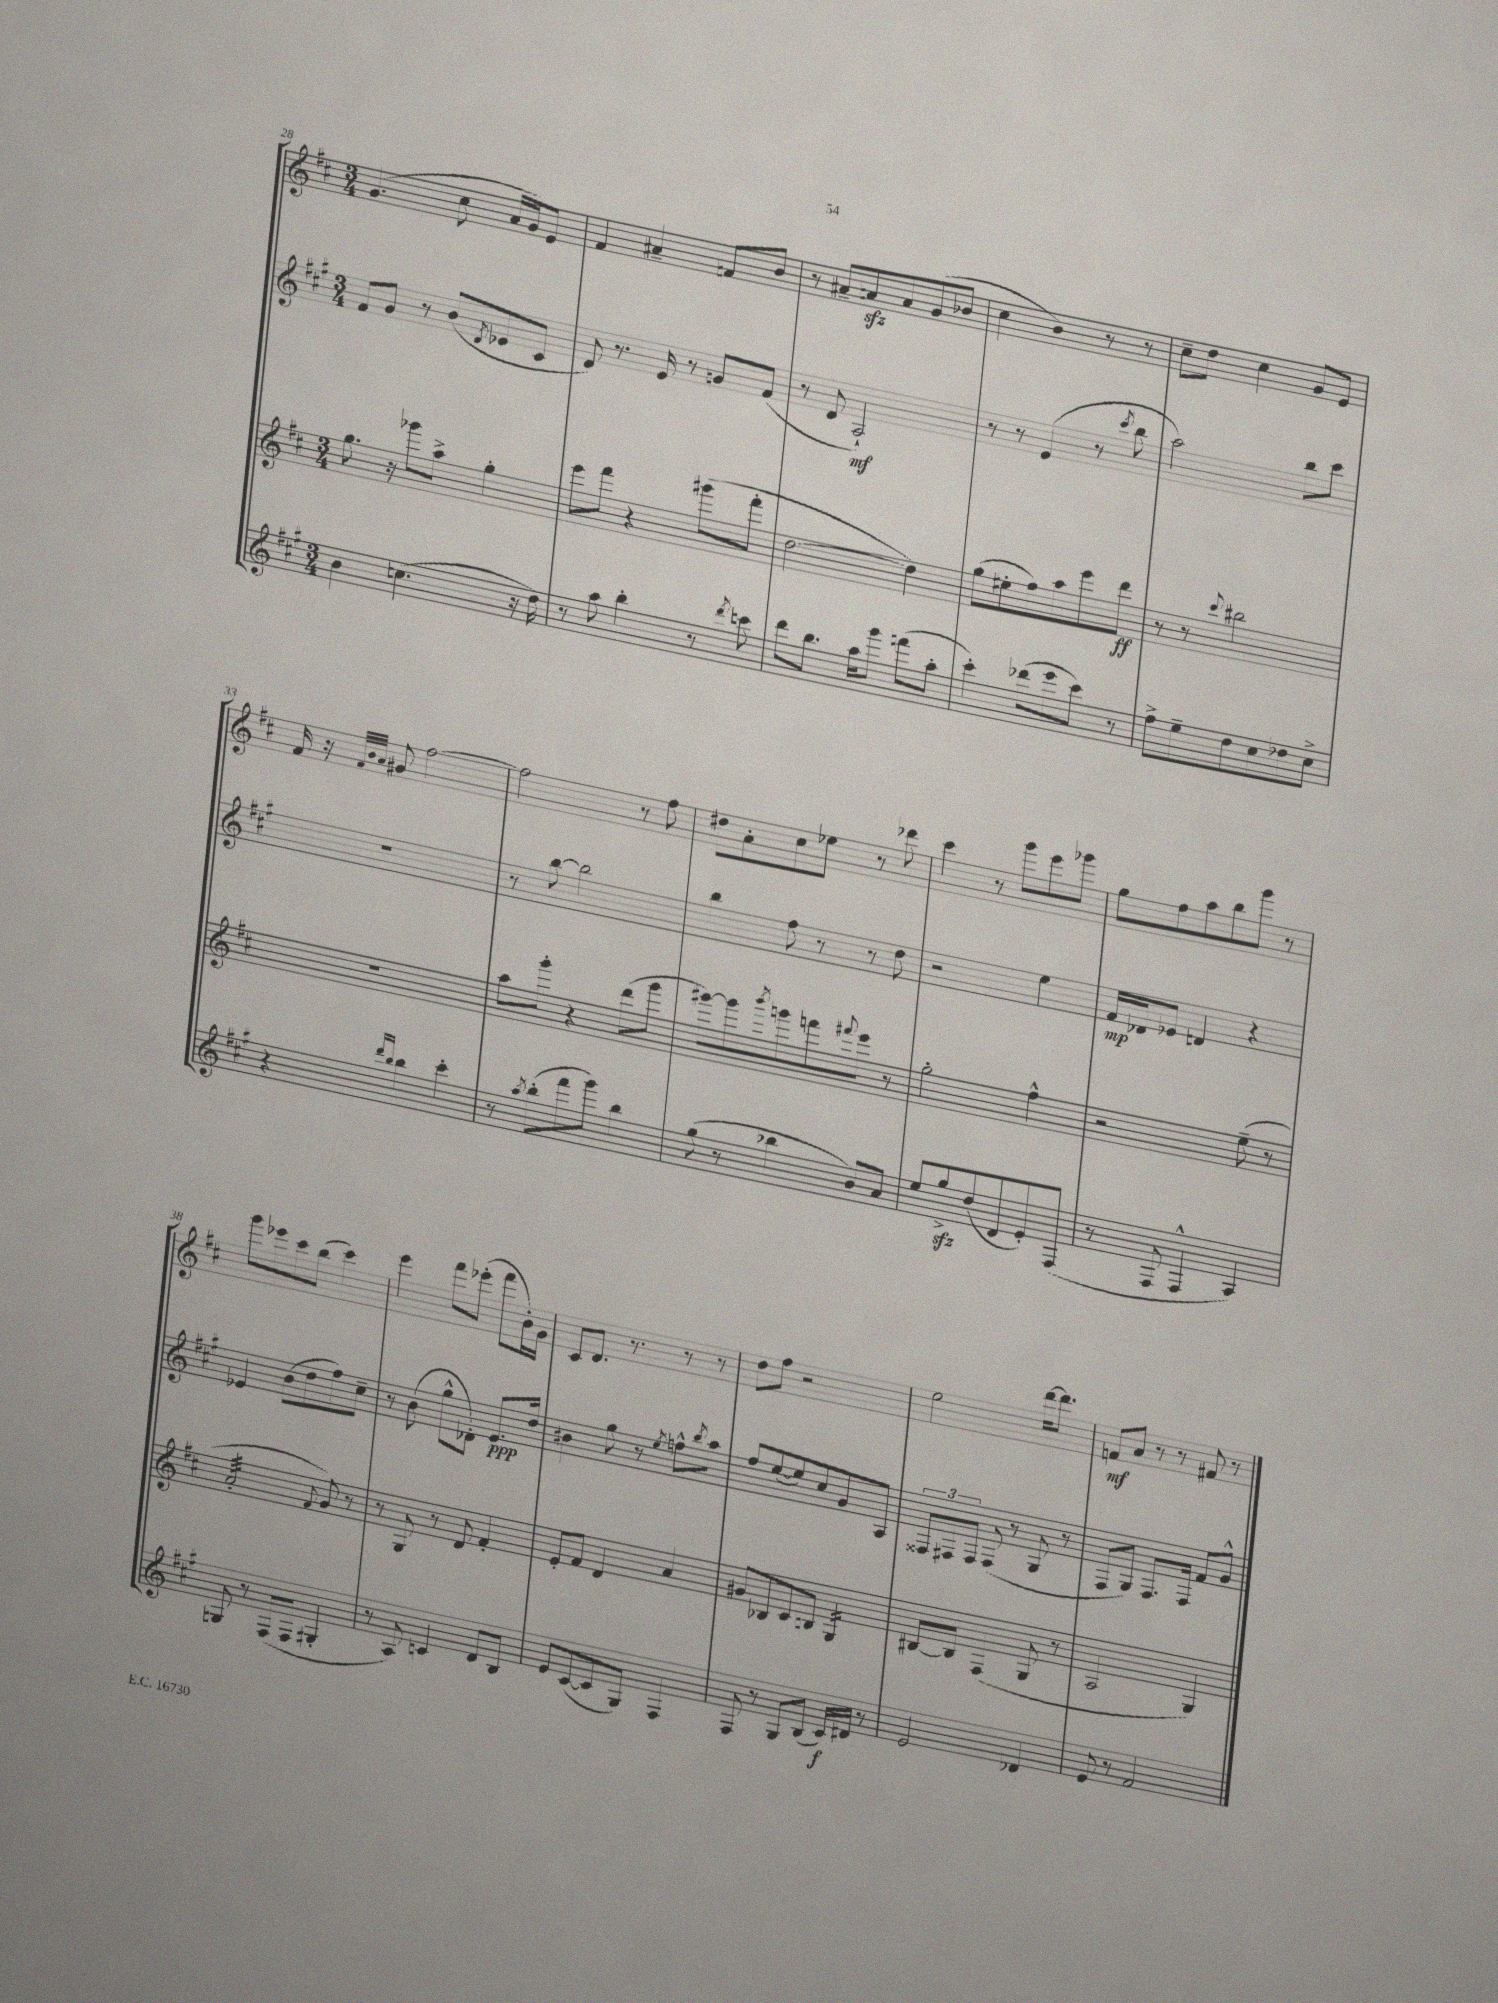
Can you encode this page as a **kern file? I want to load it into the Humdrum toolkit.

**kern	**kern	**kern	**kern
*staff4	*staff3	*staff2	*staff1
*clefG2	*clefG2	*clefG2	*clefG2
*k[f#c#g#]	*k[f#c#]	*k[f#c#g#]	*k[f#c#]
*M3/4	*M3/4	*M3/4	*M3/4
4b	8.gg	8f#	(4.g
.	.	8g#	.
.	16r	.	.
(4.cc	8ggg-	8r	.
.	8aa^	(8b	8cc#
.	.	8qd	.
.	4gg'	8e-	16a
.	.	.	16g)
16r	.	8c#	8e
16dd)	.	.	.
=	=	=	=
8r	8eee	8d)	4f#
8aa	8fff#	8.r	.
4bb'	4r	.	4a#~
.	.	16e	.
.	.	8r	.
8r	(8ggg#	8g	8f
8qddd	.	.	.
8ccc	8fff#'	(8f#	8b
=	=	=	=
8ddd	[2dd	8r	8r
8.bb	.	8d	8a#~
.	.	2A`)	8a
16aa	.	.	.
8ggg#	.	.	8a
(8fff	4dd])	.	(8g
8aa'	.	.	8b-
=	=	=	=
4ccc#')	(8gg	8r	4cc#
.	8ee#'	8r	.
(8ddd-	8ff#)	(4e	4b)
8eee	8aa	.	.
8ccc#)	8eee	8r	8r
.	.	8qccc#	.
8r	8ddd	8bb	8r
=	=	=	=
8ff#^	8r	2aa)	8cc#~
8ee~	8r	.	8dd
.	8qqccc#	.	.
8dd	2bb#	.	4cc#
8cc#	.	.	.
8dd-	.	8bb	8g
8cc#^	.	8ccc#	8e
=	=	=	=
4r	2.r	2.r	16f#
.	.	.	16r
.	.	.	32qqf#
.	.	.	32qqb
.	.	.	32qqa
.	.	.	8g#
16qqddd	.	.	.
16qqbb	.	.	.
4bb	.	.	[2ff#
4ccc#'	.	.	.
=	=	=	=
8r	8aa	8r	2ff#]
8qaa	.	.	.
(8bb'	8ggg'	[8bb	.
8fff#	4r	2bb]	.
8ggg#)	.	.	.
4bb	(8ddd	.	8r
.	8ggg	.	8ff#
=	=	=	=
(8gg#	[8ggg#)	4bb	8dd#
8r	8ggg#]	.	8a'
.	8qbbb	.	.
4bb-	8ggg	8ff#	8cc#
.	8fff	8r	8ee-
.	8qqfff#	.	.
8b)	8eee	8r	8r
8a	8r	8dd	8ddd-
=	=	=	=
8ee	2gg'	2r	4ccc#
8gg#^	.	.	.
(8dd	.	.	8r
8d	.	.	8ggg
8e')	4ff#^^	4ee	8eee
(8F#	.	.	8ggg-
=	=	=	=
8r	2r	16f#	8gg
.	.	16d-	.
8F#	.	8e-	8ff#
4F#^^	.	4d	8aa
.	.	.	8bb
4A)	(8ee~	4r	8ggg
.	8r	.	8r
=	=	=	=
8G	2a'	4e-	8ggg
8r	.	.	8eee-
(8F#	.	(8b	8ccc#
8F#	.	8dd	(8bb
.	8qqf#	.	.
4G#'	8g)	8ff#)	4ccc#)
.	8r	8cc#~	.
=	=	=	=
8r	8r	8r	4eee
8A)	8G	(8b	.
4c	8r	8gg#^^	8fff#
.	8d	8d-')	(8eee-'
8d	4f#'	8.e	8fff#
8B	.	.	16b')
.	.	16dd	16g
=	=	=	=
8e	8e'	4b#	8c#
([8c#	8f#	.	8.d
8c#]	4d	8gg#	.
.	.	.	8.r
8G#)	.	8r	.
.	.	8qee	.
4F#	4a	8ff^^	8r
.	.	8qbb	.
.	.	8aa	8r
=	=	=	=
8F#	8g#	8ff#	8dd
8r	8B-	([8ee	8ff#
8G#	8c#	8ee])	2r
(8B	8B	8cc#	.
16c#)	4G	8g#	.
16d#	.	.	.
8r	.	8A	.
=	=	=	=
2e	[8B#	12F##	2ee
.	.	12F#	.
.	8B#]	.	.
.	.	12F#	.
.	(4F#	(8F#	.
.	.	8r	.
4d-	8G	8G#	[16ddd
.	.	.	8.ddd]
.	8r	8r	.
=	=	=	=
8e	2A	8F#	8f
8r	.	8G#)	8a
2f#	.	8.F#	8r
.	.	.	8r
.	.	16F#	.
.	4G)	8f#	8f#
.	.	8g#^^	8r
==	==	==	==
*-	*-	*-	*-
